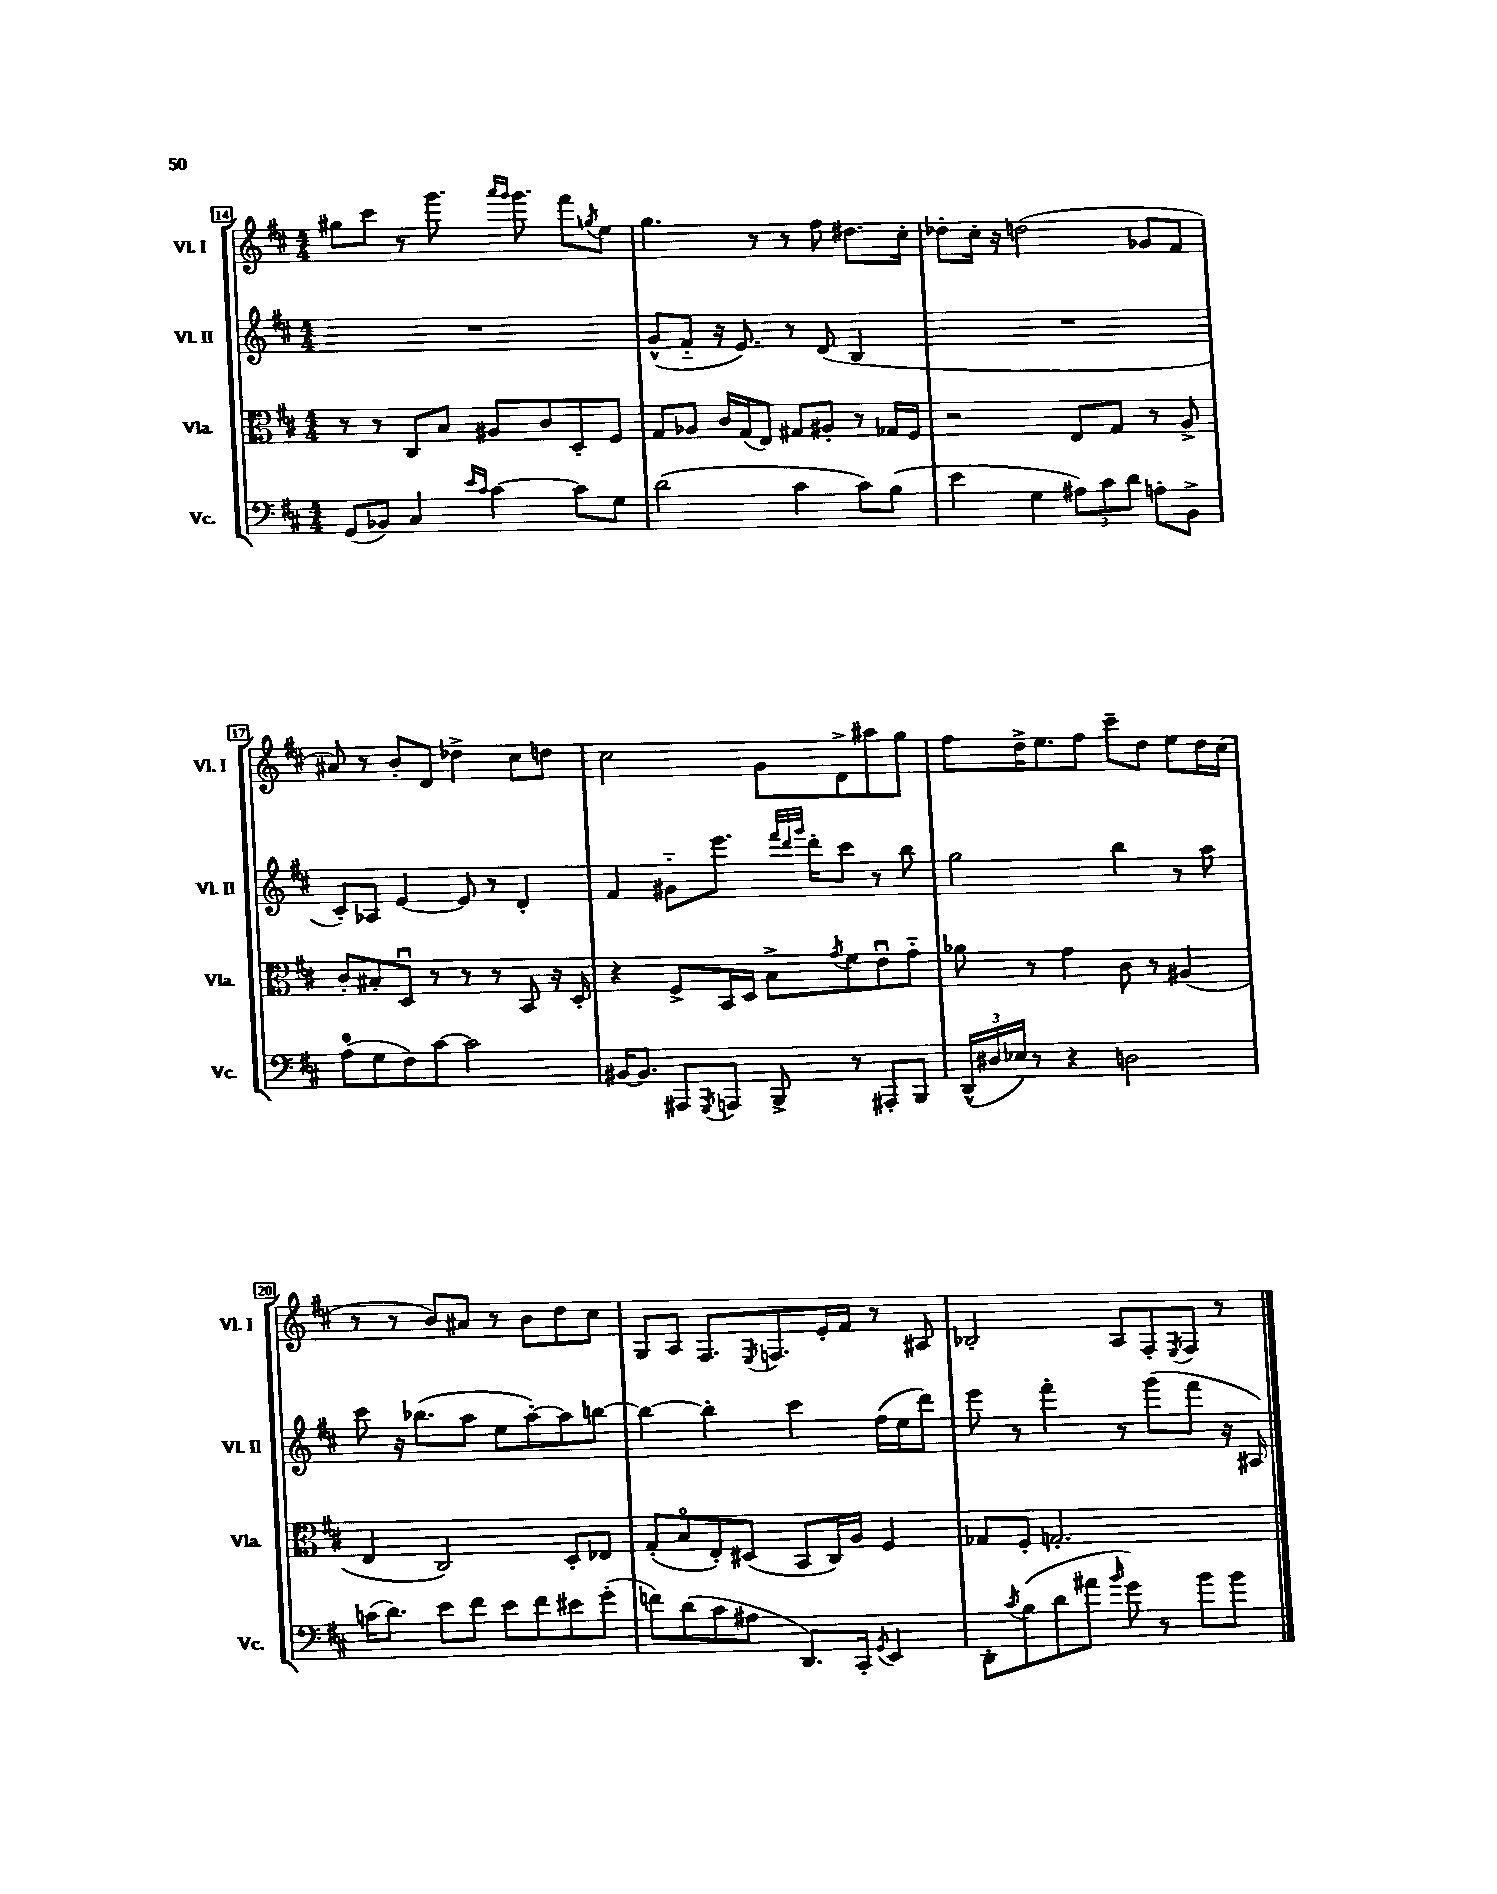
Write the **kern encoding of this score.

**kern	**kern	**kern	**kern
*staff4	*staff3	*staff2	*staff1
*clefF4	*clefC3	*clefG2	*clefG2
*k[f#c#]	*k[f#c#]	*k[f#c#]	*k[f#c#]
*M4/4	*M4/4	*M4/4	*M4/4
(8GG/L	8r	1r	8gg#\L
8BB-/J)	8r	.	8ccc#\J
4C#/	8C#/L	.	8r
.	8B/J	.	8.ggg\
16qqe/LL	.	.	.
16qqc#/JJ	.	.	.
[4c#\	8A#/L	.	.
.	.	.	16qqaaa/LL
.	.	.	16qqggg/JJ
.	.	.	8.ggg\
.	8c#/	.	.
8c#\]L	8D'/	.	8fff#\L
.	.	.	8qgg/
8G\J	8F#/J	.	8ee\J
=	=	=	=
(2d\	8G/L	(8g^^/L	4.gg\
.	8A-/J	8f#'~/J	.
.	16c#/LL	16r	.
.	(16G/J	8.e/)	.
.	8E/J)	.	8r
4c#\	8G#/L	8r	8r
.	8A#'/J	(8d/	8ff#\
8c#\L)	8r	4B/	8.dd#\L
(8B\J	16G-/LL	.	.
.	16F#/JJ	.	16cc#'\Jk
=	=	=	=
4e\	2r	1r	8dd-'\L
.	.	.	16cc#'\Jk
.	.	.	16r
4G\	.	.	(2dd\
12A#\L)	8E/L	.	.
12c#\	.	.	.
.	8G/J	.	.
12d\J	.	.	.
8A'\L	8r	.	8g-/L
8BB^\J	8A^/	.	8f#/J
=	=	=	=
(8A\L	8c#'/L	8c#'/L)	8a#/)
8G\	8B#'/	8A-/J	8r
8F#\)	8Du/J	[4e/	8b'/L
[8c#\J	8r	.	8d/J
2c#\]	8r	8e/]	4dd-^\
.	8r	8r	.
.	8BB/	4d'/	8cc#\L
.	16r	.	8dd\J
.	16D'/	.	.
=	=	=	=
[16BB#/LK	4r	4f#/	2cc#\
8.BB#/]J	.	.	.
8AAA#/L	8F#^/L	8g#'~\L	.
8qGGG/	.	.	.
8AAA/J	16BB/L	8.eee\J	.
.	16D/JJ	.	.
8BBB^/	8B^\L	.	8g\L
.	.	32qqfff#/LLL	.
.	.	32qqddd/	.
.	.	32qqggg/JJJ	.
.	.	16ddd'\LK	.
.	8qg/	.	.
8r	8f#\	8ccc#\J	8d^\
8AAA#'/L	8eu\	8r	8aa#\
8BBB/J	8g'~\J	8bb\	8gg\J
=	=	=	=
(24DD^^/LL	8a-\	2gg\	8ff#\L
24D#/	.	.	.
24E-/JJ)	.	.	.
8r	8r	.	16dd^\K
.	.	.	8.ee\
4r	4g\	.	.
.	.	.	8ff#\J
2D\	8c#\	4bb\	8ccc#~\L
.	8r	.	8dd\J
.	(4A#/	8r	8ee\L
.	.	8aa\	16dd\L
.	.	.	(16cc#\JJ
=	=	=	=
(16c\LK	4E/	8ccc#\	8r
8.d\J)	.	.	.
.	.	16r	8r
.	.	(8.bb-\L	.
8e\L	2C#/)	.	8b/L)
8f#\J	.	8aa\J	8a#/J
8e\L	.	8ee\L	8r
8f#\	.	[8aa'\)	8b\L
8e#\	8D'/L	8aa\]	8dd\
(8g'\J	8E-/J	[8bb\J	8cc#\J
=	=	=	=
8f\L)	(8G'/L	4bb\_	8G/L
(8d\	8Bo/	.	8A/J
8c#\	8E'/)	4bb'\]	8.F#/L
8A#\J	(8D#/J	.	.
.	.	.	8qE/
.	.	.	8.F/
8.DD/L)	8BB/L	4ccc#\	.
.	16C#/L)	.	16e'/L
16CC#'/Jk	16A/JJ	.	16f#/JJ
8qGG/	.	.	.
4EE/	4F#/	(16ff#\LL	8r
.	.	16ee\J	.
.	.	8ddd\J)	8A#/
=	=	=	=
8DD'\L	8G-/L	8eee\	2B-'/
8qc#/	.	.	.
(8B\	8F#'/J	8r	.
8d\	2.G'/	4fff#'\	.
8a#\J	.	.	.
16qqb/	.	.	.
8g\)	.	8r	8A/L
8r	.	(8ggg\L	8F#'/
.	.	.	8qE/
8b\L	.	8fff#\J	8F#/J
8b\J	.	16r	8r
.	.	16A#/)	.
==	==	==	==
*-	*-	*-	*-
